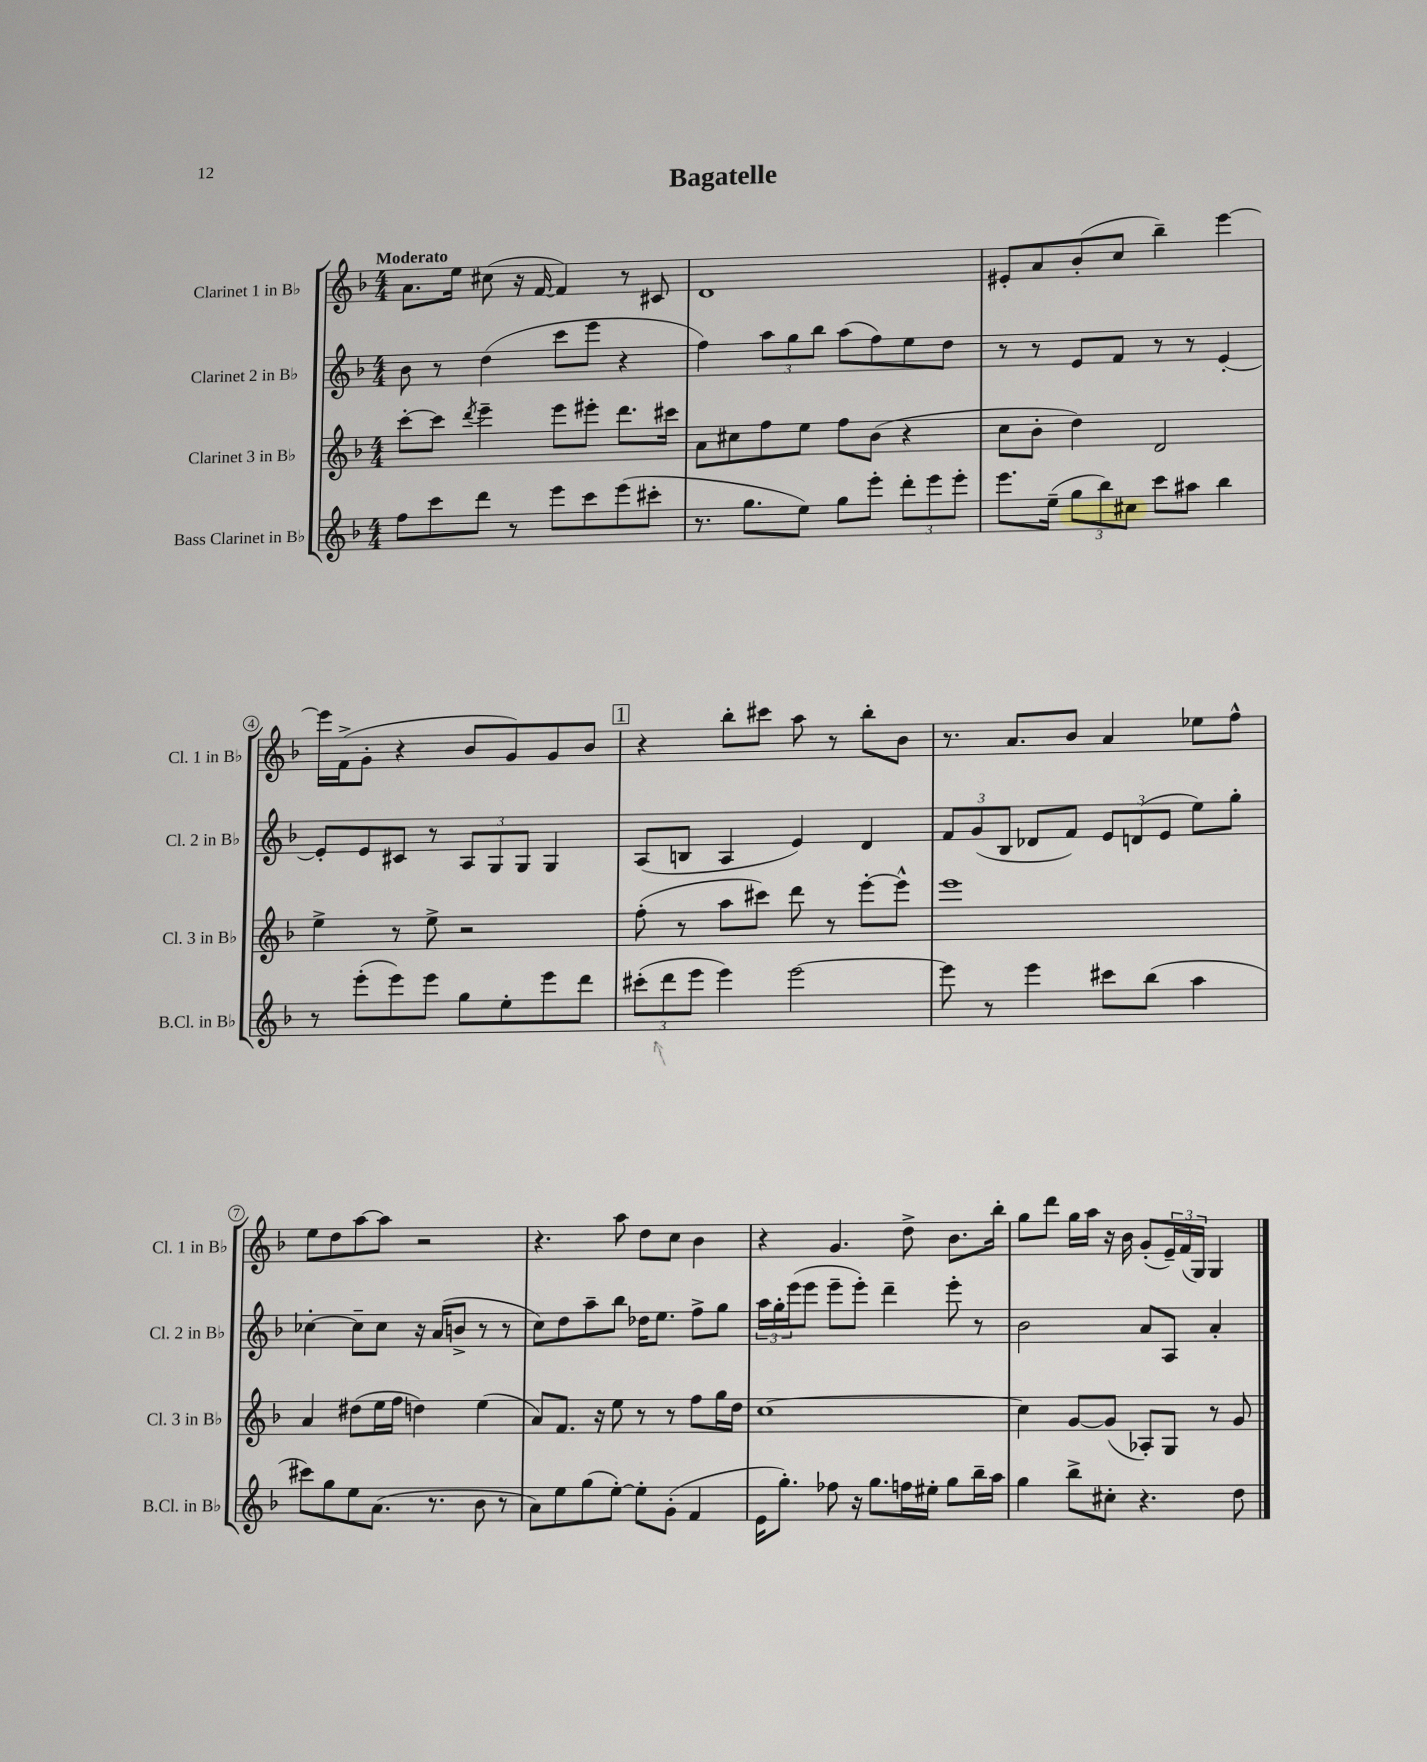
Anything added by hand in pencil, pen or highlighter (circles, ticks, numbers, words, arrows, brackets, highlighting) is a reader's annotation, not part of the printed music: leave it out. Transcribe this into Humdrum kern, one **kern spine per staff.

**kern	**kern	**kern	**kern
*part4	*part3	*part2	*part1
*staff4	*staff3	*staff2	*staff1
*I"Bass Clarinet in B♭	*I"Clarinet 3 in B♭	*I"Clarinet 2 in B♭	*I"Clarinet 1 in B♭
*I'B.Cl. in B♭	*I'Cl. 3 in B♭	*I'Cl. 2 in B♭	*I'Cl. 1 in B♭
*clefG2	*clefG2	*clefG2	*clefG2
*k[b-]	*k[b-]	*k[b-]	*k[b-]
*M4/4	*M4/4	*M4/4	*M4/4
=1	=1	=1	=1
!	!	!	!LO:TX:a:B:t=Moderato
8ff\L	[8ccc'\L	8b-\	8.a\L
8ccc\	8ccc\J]	8r	.
.	.	.	16ee\Jk
.	8qddd/	.	.
8ddd\J	4eee~\	(4dd\	(8cc#X\
8r	.	.	16r
.	.	.	[16f/
8eee\L	8eee\L	8ccc\L	4f/])
8ccc\	8eee#X'\J	8eee\J	.
(8eee\	8.ddd\L	4r	8r
8ccc#X'\J	.	.	8c#X/
.	16ccc#X\Jk	.	.
=2	=2	=2	=2
8.r	8a\L	4ff\)	1d
.	8cc#X\	.	.
8.gg\L	.	.	.
.	8ff\	12aa\L	.
.	.	12gg\	.
8ee\J)	8ee\J	.	.
.	.	12bb-\J	.
8gg\L	8ff\L	(8aa\L	.
8eee'\J	(8b-\J	8ff\)	.
12ddd'\L	4r	8ee\	.
12eee\	.	.	.
.	.	8dd\J	.
12eee'\J	.	.	.
=3	=3	=3	=3
8.eee\L	8cc\L	8r	8e#X'/L
.	8b-'\J	8r	8a/
(16ee~\Jk	.	.	.
12gg\L	4dd\)	8e/L	(8b-'/
12bb-\)	.	.	.
.	.	8f/J	8cc/J
12cc#X\J	.	.	.
8ccc\L	2d/	8r	4bb-~\)
8aa#X\J	.	8r	.
4bb-\	.	[4e'/	[4eee\
!!LO:LB:g=z
=4	=4	=4	=4
8r	4ee^\	8e'/L]	16eee\LL]
.	.	.	(16f^\J
(8eee'\L	.	8e/	8g'\J
8eee\)	8r	8c#X/J	4r
8eee\J	8ee^\	8r	.
8gg\L	2r	12A/L	8b-/L
.	.	12G/	.
8ee'\	.	.	8g/)
.	.	12G/J	.
8eee\	.	4G/	8g/
8ddd\J	.	.	8b-/J
!!LO:REH:place=s1:t=1
=5	=5	=5	=5
(12ccc#X'\L	(8ff'\	(8A/L	4r
12ddd\	.	.	.
.	8r	8Bn/J	.
12eee\J	.	.	.
4eee\)	8aa\L	4A/	8bb-'\L
.	8ccc#X\J)	.	8ccc#X\J
[2eee\	8ddd\	4e/)	8aa\
.	8r	.	8r
.	[8eee'\L	4d/	8bb-'\L
.	8eee^^\J]	.	8b-\J
=6	=6	=6	=6
8eee\]	1eee	12f/L	8.r
.	.	(12g/	.
8r	.	.	.
.	.	12B-/J	.
.	.	.	8.a/L
4eee\	.	8d-X/L	.
.	.	8f/J)	8b-/J
8ccc#X\L	.	12e/L	4a/
.	.	(12dn/	.
(8bb-\J	.	.	.
.	.	12e/J	.
4aa\	.	8ee\L)	8ee-X\L
.	.	8gg'\J	8ff^^\J
!!LO:LB:g=z
=7	=7	=7	=7
8ccc#X\L)	4a/	[4cc-X'\	8ee\L
8gg\	.	.	8dd\
8ee\	(8dd#X\L	8cc-~\L]	[8aa\
(8.a\J	16ee\L	8cc-\J	8aa\J]
.	16ff\JJ	.	.
.	4ddn\)	16r	2r
8.r	.	(16a/KL	.
.	.	8bn^/J	.
8b-\	(4ee\	8r	.
8r	.	8r	.
=8	=8	=8	=8
8a\L)	8a/L)	8cc\L)	4.r
8ee\	8.f/J	8dd\	.
(8gg\	.	8aa~\	.
.	16r	.	.
[8ee'\J)	8ee\	8bb-\J	8aa\
8ee'\L]	8r	16dd-X\KL	8dd\L
.	.	8.ee\J	.
(8g'\J	8r	.	8cc\J
4f/	8ff\L	8ff^\L	4b-\
.	16gg\L	8gg\J	.
.	16dd\JJ	.	.
=9	=9	=9	=9
16e\KL	[1cc	24aa\LL	4r
.	.	24gg'\	.
8.gg'\J)	.	.	.
.	.	(24eee\J	.
.	.	8eee\J	.
8ff-X\	.	8eee~\L	4.g/
16r	.	8eee'\J)	.
8.gg\L	.	.	.
.	.	4ddd~\	.
16ffn\L	.	.	8dd^\
16ee#X'\JJ	.	.	.
8gg\L	.	8eee'\	8.b-\L
16bb-~\L	.	8r	.
16aa\JJ	.	.	16bb-'\Jk
=10	=10	=10	=10
4gg\	4cc\]	2b-\	8gg\L
.	.	.	8ddd\J
8bb-^\L	[8g/L	.	16gg\LL
.	.	.	16aa\JJ
8cc#X'\J	(8g/J]	.	16r
.	.	.	16b-\
4.r	8A-X'/L)	8a/L	(8g'/L
.	8G/J	8A/J	24e~/L)
.	.	.	(24f/
.	.	.	24G/JJ)
.	8r	4a'/	4G/
8dd\	8g/	.	.
==	==	==	==
*-	*-	*-	*-
